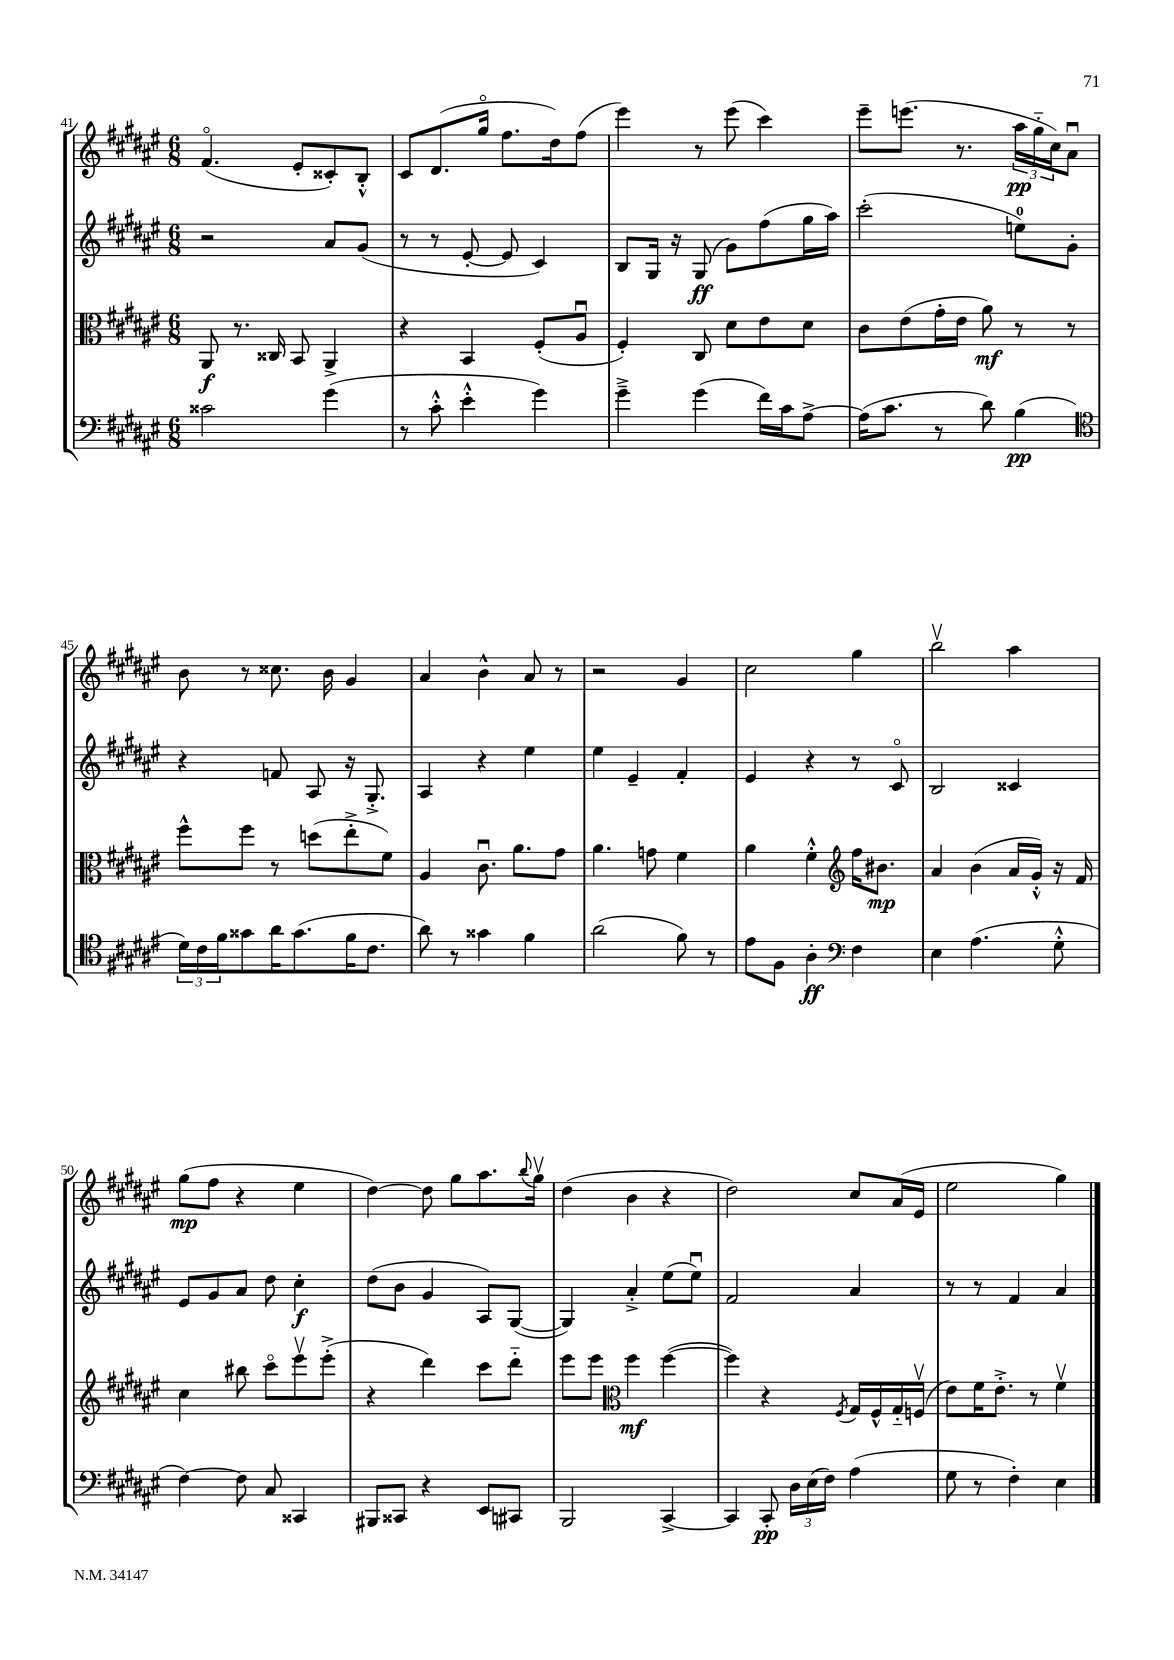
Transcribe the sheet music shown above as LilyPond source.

<<
\new StaffGroup <<
\new Staff = "s0" {
    \clef treble \key fis \major \numericTimeSignature \time 6/8
    fis'4.\flageolet( eis'8-. cisis'8-.) b8-.-^ |
    cis'8 dis'8.( gis''16\flageolet fis''8. dis''16) fis''8( |
    eis'''4) r8 eis'''8( cis'''4) |
    eis'''8-- e'''8.( r8. \tuplet 3/2 { ais''16\pp gis''16-_ cis''16) } ais'8\downbow |
    b'8 r8 cisis''8. b'16 gis'4 |
    ais'4 b'4-^ ais'8 r8 |
    r2 gis'4 |
    cis''2 gis''4 |
    b''2\upbow ais''4 |
    gis''8\mp( fis''8 r4 eis''4 |
    dis''4~) dis''8 gis''8 ais''8. \appoggiatura { b''8 } gis''16\upbow |
    dis''4( b'4 r4 |
    dis''2) cis''8 ais'16( eis'16 |
    eis''2 gis''4) \bar "|." |
}
\new Staff = "s1" {
    \clef treble \key fis \major \numericTimeSignature \time 6/8
    r2 ais'8 gis'8( |
    r8 r8 eis'8~-. eis'8 cis'4) |
    b8 gis16 r16 gis8\ff( gis'8) fis''8( gis''16 ais''16) |
    cis'''2-.( e''8-0) gis'8-. |
    r4 f'8 ais8 r16 gis8.-.-> |
    ais4 r4 eis''4 |
    eis''4 eis'4-- fis'4-. |
    eis'4 r4 r8 cis'8\flageolet |
    b2 cisis'4 |
    eis'8 gis'8 ais'8 dis''8 cis''4-.\f |
    dis''8( b'8 gis'4 ais8) gis8~( |
    gis4) ais'4-.-> eis''8( eis''8\downbow) |
    fis'2 ais'4 |
    r8 r8 fis'4 ais'4 \bar "|." |
}
\new Staff = "s2" {
    \clef alto \key fis \major \numericTimeSignature \time 6/8
    ais,8\f r8. cisis16 b,8 ais,4-> |
    r4 b,4 fis8-.( ais8\downbow |
    fis4-.) cis8 dis'8 eis'8 dis'8 |
    cis'8 eis'8( gis'16-. eis'16 ais'8\mf) r8 r8 |
    fis''8-^ fis''8 r8 d''8( eis''8-.-> fis'8) |
    ais4 cis'8.\downbow ais'8. gis'8 |
    ais'4. g'8 fis'4 |
    ais'4 fis'4-.-^ \clef treble fis''16 bis'8.\mp |
    ais'4 b'4( ais'16 gis'16-.-^) r16 fis'16 |
    cis''4 bis''8 cis'''8\flageolet eis'''8\upbow eis'''8-.->( |
    r4 dis'''4) cis'''8 dis'''8-_ |
    eis'''8 eis'''8 \clef alto fis''4\mf fis''4~( |
    fis''4) r4 \acciaccatura { fis8 } gis16 fis16-^ gis16-_ f16\upbow( |
    eis'8) fis'16 eis'8.-.-> r8 fis'4\upbow \bar "|." |
}
\new Staff = "s3" {
    \clef bass \key fis \major \numericTimeSignature \time 6/8
    cisis'2 gis'4( |
    r8 cis'8-.-^ eis'4-.-^ gis'4) |
    gis'4---> gis'4( fis'16) cis'16 ais8~-> |
    ais16( cis'8. r8 dis'8) b4\pp( |
    \clef tenor \tuplet 3/2 { dis'16) cis'16 fis'16 } gisis'8 ais'16 gisis'8.( fis'16 cis'8. |
    ais'8) r8 gisis'4 fis'4 |
    ais'2( fis'8) r8 |
    eis'8 fis8 ais4-.\ff \clef bass fis4 |
    eis4 ais4.( gis8-.-^ |
    fis4~) fis8 cis8 cisis,4 |
    bis,,8 cisis,8 r4 eis,8 cis,8 |
    b,,2 cis,4~-> |
    cis,4 cis,8-.\pp \tuplet 3/2 { dis16 eis16( fis16) } ais4( |
    gis8 r8 fis4-.) eis4 \bar "|." |
}
>>
>>
\layout { \context { \Score currentBarNumber = #41 } }
